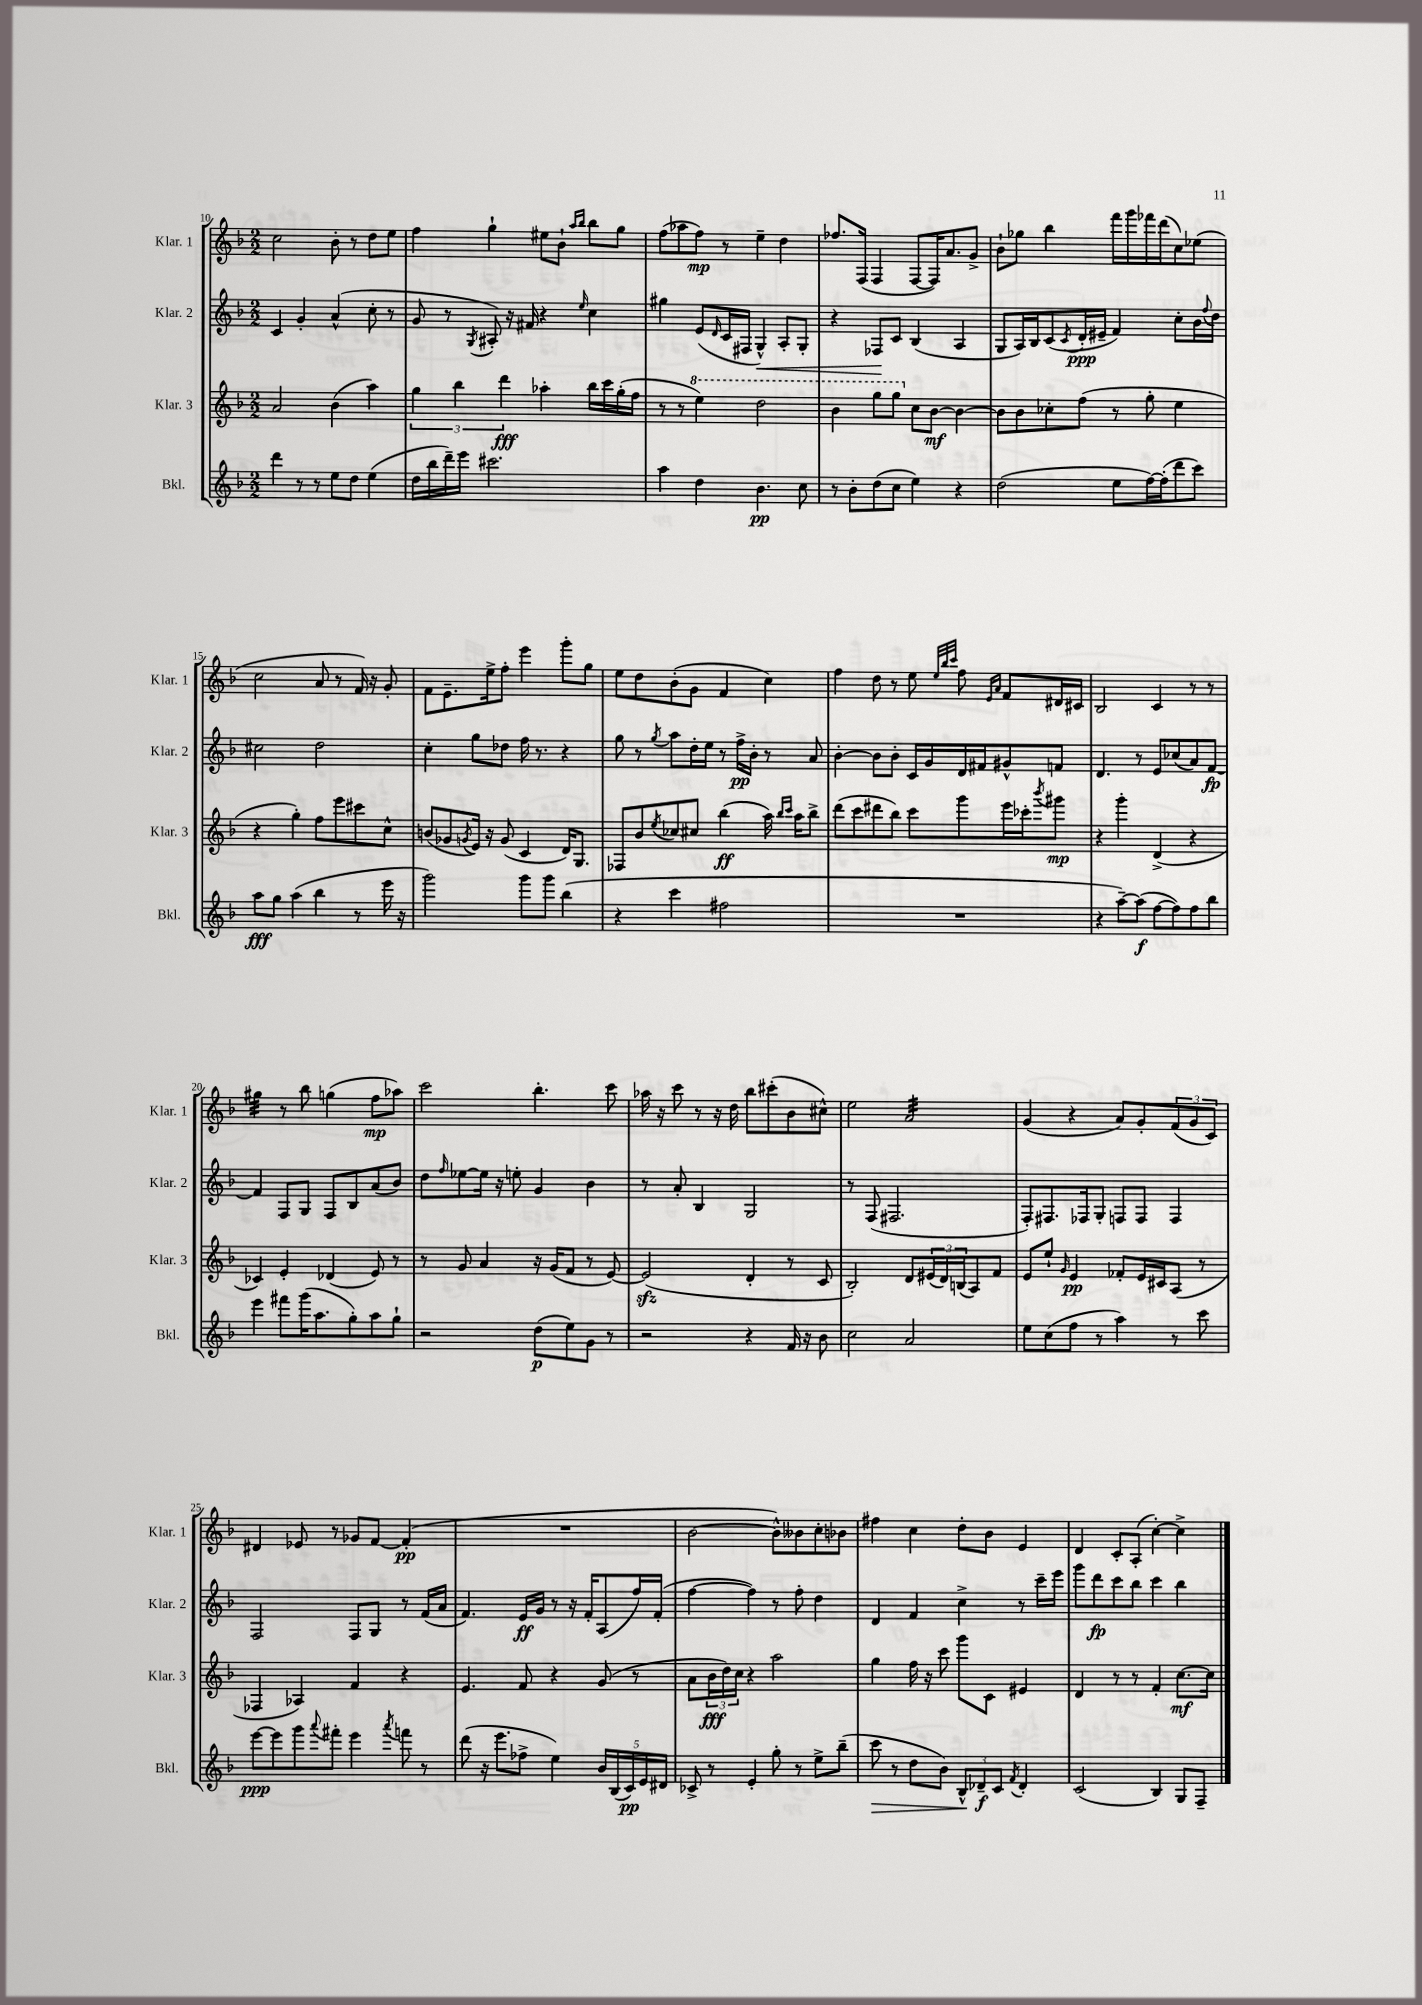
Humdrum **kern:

**kern	**kern	**kern	**kern
*staff4	*staff3	*staff2	*staff1
*clefG2	*clefG2	*clefG2	*clefG2
*k[b-]	*k[b-]	*k[b-]	*k[b-]
*M2/2	*M2/2	*M2/2	*M2/2
4ddd	2a	4c	2cc
8r	.	4g'	.
8r	.	.	.
8ee	(4b-	(4a^^	8b-'
8dd	.	.	8r
(4ee	4aa)	8cc'	8dd
.	.	8r	8ee
=	=	=	=
16dd	6gg	8g	4ff
16bb-	.	.	.
16ddd~)	.	8r	.
.	6bb-	.	.
16eee	.	.	.
.	.	8qG	.
2.ccc#	.	8A#')	4gg`
.	6ddd	.	.
.	.	16r	.
.	.	16f#	.
.	4aa-'	4r	8ee#
.	.	.	8b-`
.	.	.	16qqaa
.	.	16qqee	16qqbb-
.	16bb-	4cc	8bb-
.	16ccc	.	.
.	(16gg'	.	8gg
.	16ff	.	.
=	=	=	=
4aa	8r	4gg#	(8ff
.	8r	.	8aa-
4dd	4eee)	(8e	8ff)
.	.	16qqd	.
.	.	16c	8r
.	.	16F#	.
4.b-	2ddd	4G^^)	4ee~
.	.	8A'	4dd
8cc	.	8G'	.
=	=	=	=
8r	4bb-	4r	8.ff-
8b-'	.	.	.
.	.	.	(16F
(8dd	8ggg	8F-	4F
8cc	8ggg	8c	.
4ee)	8cc	(4B-	[8F
.	[8b-	.	16F])
.	.	.	8.a
4r	4b-_	4A	.
.	.	.	8g^
=	=	=	=
(2dd	8b-]	8G	8b-`
.	8b-	16A)	8gg-
.	.	16B-	.
.	8cc-'	(8c	4bb-
.	.	8qc	.
.	(8ff	16d'	.
.	.	16e#~	.
8ee	8r	4f)	16fff
.	.	.	16ggg
[16ff)	8gg'	.	16fff-
(16ff']	.	.	(16ddd
8ddd	4ee	8cc'	8cc)
8ccc)	.	16b-	(8ee-
.	.	8qqff	.
.	.	16dd	.
=	=	=	=
8aa	4r	2cc#	2cc
8gg	.	.	.
(4aa	4gg')	.	.
4bb-	8ff	2dd	8a
.	8eee	.	8r
8r	8ccc#	.	16f)
.	.	.	16r
16eee	8cc^^	.	8g'
16r	.	.	.
=	=	=	=
2ggg)	(8b	4cc'	8f
.	8g-	.	8.e~
.	8qg	.	.
.	16e)	8gg	.
.	16r	.	16ee^
.	(8g	8dd-	8ff'
8ggg	4c	16ff	4eee
.	.	8.r	.
8ggg	.	.	.
(4bb-	16d)	4r	8ggg'
.	8.G	.	.
.	.	.	8gg
=	=	=	=
4r	8F-	8gg	8ee
.	8b-	8r	8dd
.	8qee	8qgg	.
4ccc	8cc-	8aa	(8b-'
.	8cc#	16dd'	8g
.	.	16ee	.
2ff#	(4bb-	8r	4f
.	.	16ff^	.
.	.	16b-'	.
.	16aa)	8r	4cc)
.	16qqbb-	.	.
.	16qqccc	.	.
.	16aa	.	.
.	8bb-^	8a	.
=	=	=	=
1r	(8ddd	[4b-'	4ff
.	8ccc	.	.
.	8ddd#	8b-]	8dd
.	8bb-)	8b-'	8r
.	8ccc	16c	8ee
.	.	16g	.
.	.	.	32qqee
.	.	.	32qqbb-
.	.	.	32qqccc
.	8ggg	16d	8ff
.	.	16f#	.
.	.	.	16qqe
.	.	.	16qqa
.	16eee	8g#^^	8f
.	16ccc-'	.	.
.	8qbbb-	.	.
.	8ggg#	8f	16d#
.	.	.	16c#
=	=	=	=
4r	4r	4.d	2B-
[8aa~)	4ggg'	.	.
(8aa]	.	8r	.
[8ff	(4d^	8e	4c
8ff])	.	(8cc-	.
8ff	4r	8a)	8r
8bb-	.	[8f	8r
=	=	=	=
4eee	4c-)	4f]	4gg#
8fff#	4e'	8F	8r
(16ggg	.	8G	8bb-
8.aa	.	.	.
.	(4d-	8F	(4gg
8gg')	.	8B-	.
8aa	8e)	(8a	8ff
8gg`	8r	8b-)	8aa-)
=	=	=	=
2r	8r	8dd	2ccc
.	.	16qqff	.
.	8g	[8ee-	.
.	4a	16ee-]	.
.	.	16r	.
.	.	8ee'	.
(8dd	16r	4g	4.bb-'
.	(16g	.	.
8ee)	8f	.	.
8g	8r	4b-	.
8r	[8e)	.	8ccc
=	=	=	=
2r	(2e]	8r	16aa-
.	.	.	16r
.	.	8a'	8ccc
.	.	4B-	8r
.	.	.	16r
.	.	.	16dd
4r	4d'	2G	8bb-
.	.	.	(8ccc#'
16f	8r	.	8b-
16r	.	.	.
8b-	8c	.	8cc#^^)
=	=	=	=
2cc	2B-')	8r	2ee
.	.	(8F	.
.	.	2.F#	.
2a	8d	.	2a
.	(24e#	.	.
.	24d)	.	.
.	(24B	.	.
.	8A)	.	.
.	8f	.	.
=	=	=	=
8ee	8e	8F')	(4g
(8cc	8ee`	8.F#	.
.	16qqg	.	.
8ff	4e	.	4r
.	.	16F-	.
8r	.	8G'	.
4aa)	8f-'	8F	8a)
.	16e	8F	8g'
.	16c#	.	.
8r	(8A	4F	(12f
.	.	.	12g
8ccc	8r	.	.
.	.	.	12c)
=	=	=	=
[8eee	4F-	2F	4d#
8eee]	.	.	.
8ggg	4A-)	.	8e-
8qqaaa	.	.	.
8fff#'	.	.	8r
4eee	4f	8F	8g-
.	.	8G	[8f
8qaaa	.	.	.
8fff	4r	8r	(4f']
8r	.	(16f	.
.	.	16a	.
=	=	=	=
(8ddd	4.e	4.f)	1r
16r	.	.	.
8.eee	.	.	.
8ff-^	8f	16e	.
.	.	16g	.
4ee)	4r	8r	.
.	.	16r	.
.	.	16f'	.
20b-	(8g	(8A	.
(20B-	.	.	.
20c)	.	.	.
.	8r	16ff)	.
20e	.	.	.
.	.	(16f'	.
20d#	.	.	.
=	=	=	=
8c-^	8a	[4ff	[2b-
8r	24b-	.	.
.	24dd)	.	.
.	24cc	.	.
4e'	4r	4ff])	.
8gg'	2aa	8r	8b-^^])
8r	.	8ff'	8b--
8ee^	.	4dd	8cc'
(8bb-~	.	.	8b-
=	=	=	=
8ccc	4gg	4d	4ff#
8r	.	.	.
8dd	16ff	4f	4cc
.	16r	.	.
8b-)	8ccc	.	.
12B-^^	8ggg	4cc^	8dd'
12d-~	.	.	.
.	8c	.	8b-
12c	.	.	.
8qf	.	.	.
4d-'	4e#	8r	4e
.	.	16ccc~	.
.	.	16eee	.
=	=	=	=
(2c	4d	8ggg	4d
.	.	8ddd	.
.	8r	8ccc	8c'
.	8r	8bb-	(8A'
4B-)	4f'	4ccc	[4cc')
8G	[8.cc	4bb-	4cc^]
8F~	.	.	.
.	16cc]	.	.
==	==	==	==
*-	*-	*-	*-
